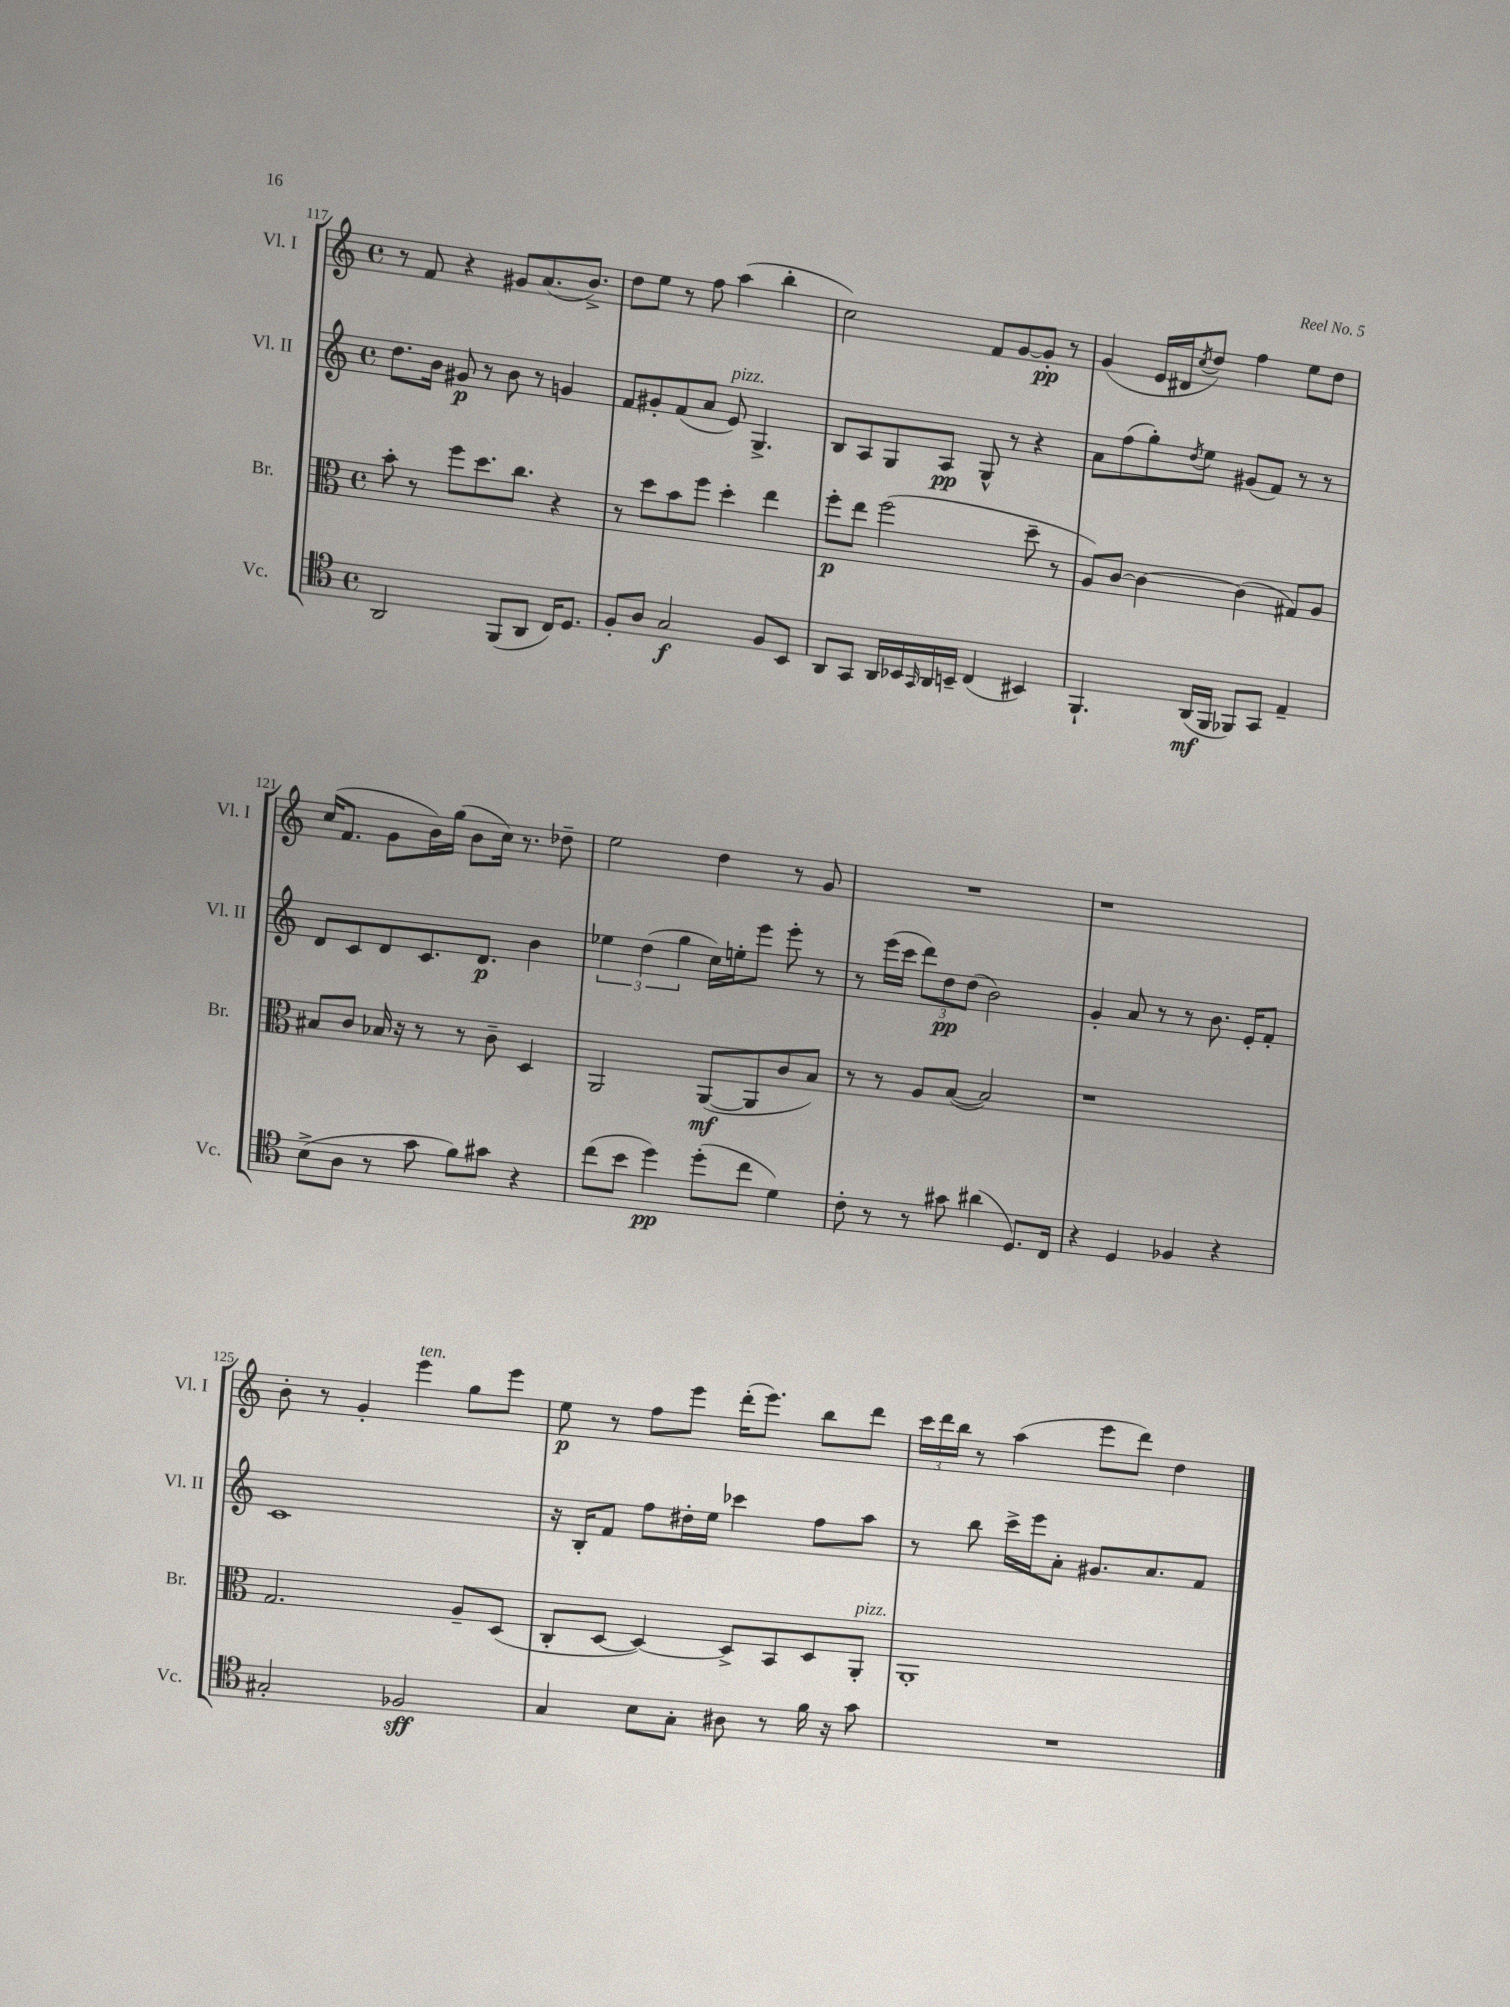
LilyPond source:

<<
\new StaffGroup <<
\new Staff = "s0" \with { instrumentName = "Vl. I" shortInstrumentName = "Vl. I" } {
    \clef treble \key c \major \defaultTimeSignature \time 4/4
    r8 f'8 r4 gis'8 a'8.( b'8.->) |
    d''8 e''8 r8 f''8 a''4( b''4-. |
    c''2) f'8 g'8~ g'8-.\pp r8 |
    g'4( e'16 dis'16 \acciaccatura { c''8 } d''8) f''4 e''8 d''8 |
    c''16( f'8. g'8 b'16) g''16( b'8 c''16) r8. des''8-- |
    e''2 d''4 r8 g'8 |
    R1 |
    r1 |
    b'8-. r8 g'4-. e'''4^\markup { \italic "ten." } g''8 e'''8 |
    e''8\p r8 f''8 e'''8 d'''16-.( e'''8.) b''8 d'''8 |
    \tuplet 3/2 { c'''16 d'''16 b''16 } r8 a''4( e'''8 d'''8) d''4 \bar "|." |
}
\new Staff = "s1" \with { instrumentName = "Vl. II" shortInstrumentName = "Vl. II" } {
    \clef treble \key c \major \defaultTimeSignature \time 4/4
    d''8. b'16 gis'8\p r8 b'8 r8 g'4 |
    f'8 gis'8-. f'8( a'8 e'8^\markup { \italic "pizz." }) g4.-> |
    b8 a8 g8 a8\pp g8-^ r8 r4 |
    a'8 f''8( g''8-.) \acciaccatura { d''8 } e''8 gis'8( f'8) r8 r8 |
    d'8 c'8 d'8 c'8. d'8.\p b'4 |
    \tuplet 3/2 { ees''4 d''4( g''4 } c''16) e''16-. e'''8 e'''8-. r8 |
    r8 e'''16( c'''16 \tuplet 3/2 { d'''8) d''8\pp d''8( } b'2) |
    g'4-. a'8 r8 r8 b'8. e'16-. f'8-. |
    c'1 |
    r16 b16-. f'8 f''8 dis''16-. e''16 ces'''4 f''8 a''8 |
    r8 b''8 c'''16-> e'''16 a'8-. gis'8. a'8. f'8 \bar "|." |
}
\new Staff = "s2" \with { instrumentName = "Br." shortInstrumentName = "Br." } {
    \clef alto \key c \major \defaultTimeSignature \time 4/4
    b'8-. r8 f''8 d''8. c''8. r4 |
    r8 d''8 b'8 f''8 d''4-. e''4 |
    f''8-.\p e''8 f''2( d''8-- r8 |
    a8) c'8~ c'4~ c'4( gis8) a8 |
    bis8 c'8 bes16 r16 r8 r8 c'8-- d4 |
    a,2 a,8~\mf( a,8 c'8 b8) |
    r8 r8 a8 b8~( b2) |
    r1 |
    g2. a8-- d8( |
    c8-. d8~ d4~) d8-> b,8 d8 a,8-.^\markup { \italic "pizz." } |
    a,1-. \bar "|." |
}
\new Staff = "s3" \with { instrumentName = "Vc." shortInstrumentName = "Vc." } {
    \clef tenor \key c \major \defaultTimeSignature \time 4/4
    a,2 f,8( a,8 c16) d8. |
    f8-. a8 g2\f f8 b,8 |
    a,8 g,8 a,16 bes,16 \grace { g,16 } a,16 b,16-- c4( bis,4) |
    f,4.-! a,16\mf( f,16 fes,8) g,8 e4-- |
    b8->( a8 r8 g'8 f'8) gis'8 r4 |
    c''8( b'8 d''4\pp) d''8-.( c''8 d'4) |
    c'8-. r8 r8 gis'8 ais'4( d8.) c16 |
    r4 d4 fes4 r4 |
    gis2-. fes2\sff |
    g4 b8 g8-. ais8 r8 f'16 r16 g'8 |
    R1 \bar "|." |
}
>>
>>
\layout { \context { \Score currentBarNumber = #117 } }
